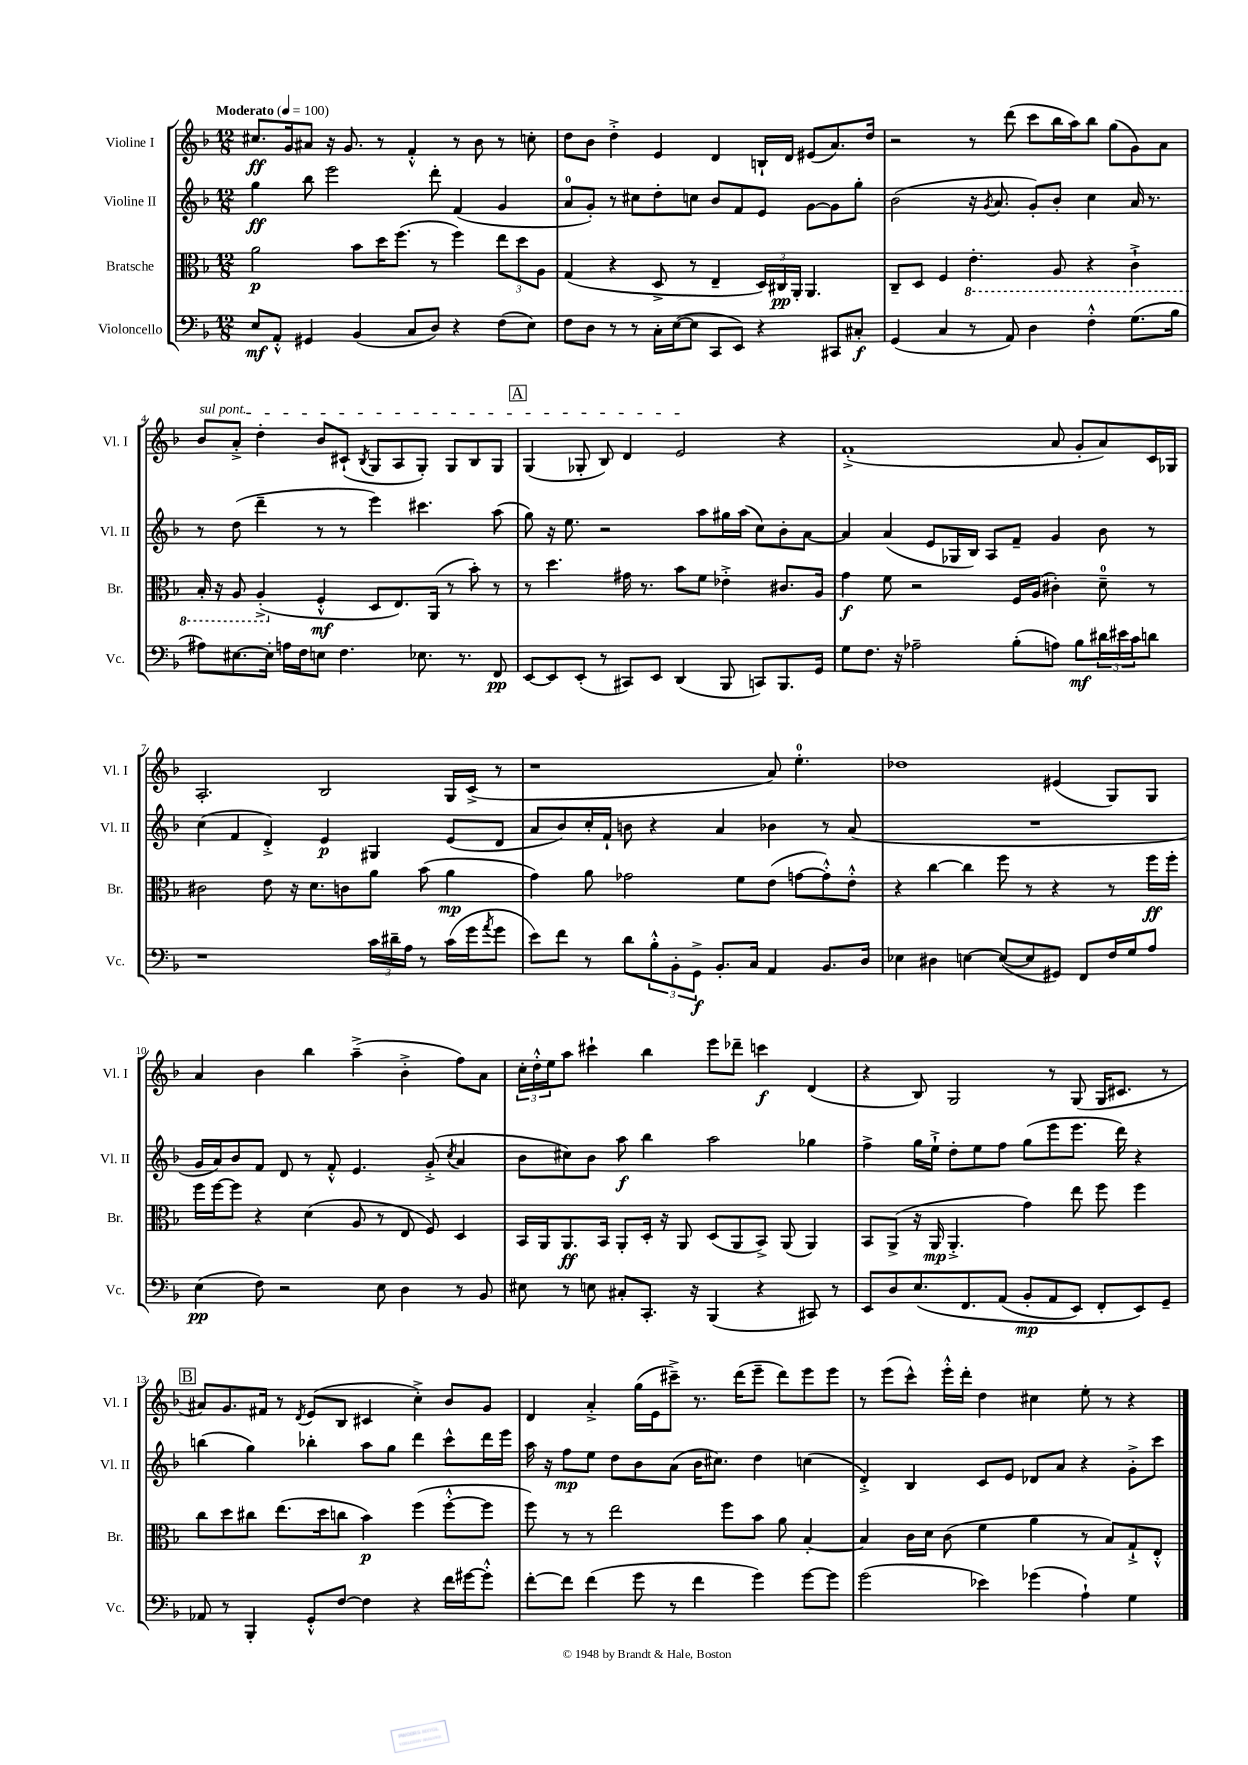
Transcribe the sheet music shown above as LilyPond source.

<<
\new StaffGroup <<
\new Staff = "s0" \with { instrumentName = "Violine I" shortInstrumentName = "Vl. I" } {
    \clef treble \key f \major \numericTimeSignature \time 12/8 \tempo "Moderato" 4 = 100
    cis''8.\ff g'16 ais'8 r16 g'8. r8 f'4-.-^ r8 bes'8 r8 c''8-. |
    d''8 bes'8 d''4-.-> e'4 d'4 b16-! d'16 eis'8( a'8.) d''16 |
    r2 r8 d'''8( c'''8 bes''16 a''16) bes''8 g''8( g'8) a'8 |
    \once \override TextSpanner.bound-details.left.text = \markup { \italic "sul pont." } bes'8\startTextSpan a'8-.-> d''4-. bes'8 cis'8-!( \acciaccatura { bes8 } g8 a8 g8-.) g8 bes8 g8 |
    \mark \markup { \box "A" } g4( ges8-. bes8) d'4 e'2\stopTextSpan r4 |
    f'1-.->( a'8 g'8-. a'8) c'16 ges16 |
    a2.-. bes2 g16 c'16->( r8 |
    r1 a'8) e''4.-0-. |
    des''1 eis'4( g8) g8 |
    a'4 bes'4 bes''4 a''4--->( bes'4-.-> f''8) a'8 |
    \tuplet 3/2 { c''16-. d''16-.-^ e''16 } a''8 cis'''4-! bes''4 e'''8 des'''8-- c'''4\f d'4( |
    r4 bes8) g2 r8 g8( g16 cis'8. r8 |
    \mark \markup { \box "B" } ais'8) g'8. fis'16 r8 \acciaccatura { d'8 } e'8( bes8 cis'4 c''4-.->) bes'8 g'8 |
    d'4 a'4-.-> g''16( e'16 cis'''8--->) r8. d'''16( e'''8-- d'''8) e'''8 e'''8 |
    r8 e'''8( c'''8-^) e'''16-.-^ d'''16-. d''4 cis''4 e''8-. r8 r4 \bar "|." |
}
\new Staff = "s1" \with { instrumentName = "Violine II" shortInstrumentName = "Vl. II" } {
    \clef treble \key f \major \numericTimeSignature \time 12/8
    g''4\ff bes''8 e'''2 d'''8-. f'4( g'4 |
    a'8-0 g'8-.) r8 cis''8 d''8-. c''8 bes'8 f'8 e'8 g'8~ g'8 g''8-. |
    bes'2( r16 \acciaccatura { g'8 } a'8. g'8-.) bes'8-. c''4 a'16 r8. |
    r8 d''8( d'''4-- r8 r8 e'''4) cis'''4. a''8( |
    \mark \markup { \box "A" } g''8) r16 e''8. r2 a''8 gis''16 a''16( c''8) bes'8-. a'8~ |
    a'4 a'4( e'8 ges16 bes16) a8 f'8-- g'4 bes'8 r8 |
    c''4( f'4 d'4-.->) e'4\p gis4 e'8( d'8 |
    a'8 bes'8) c''16-. f'16-! b'8 r4 a'4 bes'4 r8 a'8( |
    R1. |
    g'16 a'16) bes'8 f'8 d'8 r8 f'8-.-^ e'4. g'8-.->( \acciaccatura { c''8 } a'4 |
    bes'8 cis''8) bes'8 a''8\f bes''4 a''2 ges''4 |
    f''4-> g''16 e''16-!-> d''8-. e''8 f''8 g''8( e'''8 e'''8. d'''16) r4 |
    \mark \markup { \box "B" } b''4( g''4) bes''4-. a''8 g''8 d'''4 c'''8-^ d'''16 e'''16 |
    a''16 r16 f''8\mp e''8 d''8 bes'8 a'8( bes'16 cis''8.) d''4 c''4( |
    d'4-.->) bes4 c'8 e'8 des'8 a'8 r4 g'8-.-> c'''8 \bar "|." |
}
\new Staff = "s2" \with { instrumentName = "Bratsche" shortInstrumentName = "Br." } {
    \clef alto \key f \major \numericTimeSignature \time 12/8
    a'2\p bes'8 d''16 f''8.( r8 f''4) \tuplet 3/2 { e''8 d''8 a8 } |
    g4( r4 d8-> r8 e4-- \tuplet 3/2 { d16) cis16\pp a,16-. } a,4. |
    c8-- d8 f4 \ottava #-1 e4.-. a,8 r4 c4-!-> |
    bes,16-. r16 a,8 a,4-.->( \ottava #0 f4-.-^\mf d8 e8.) a,16( r8 bes'8-.) r8 |
    \mark \markup { \box "A" } r8 d''4. gis'16 r8. bes'8 f'8 ees'4-.-> cis'8. a16 |
    g'4\f f'8 r2 f16 a16( cis'4-.) d'8-0-- r8 |
    cis'2 e'8 r16 d'8. c'8 a'8 bes'8( a'4\mp |
    g'4) a'8 ges'2 f'8 e'8( g'8~ g'8-.-^) e'8-.-^ |
    r4 c''4~ c''4 f''8 r8 r4 r8 f''16\ff f''16-. |
    f''16 f''16~ f''8 r4 d'4( a8 r8 e8 f8) d4 |
    bes,16 a,16 a,8.\ff bes,16 a,8-. d16-. r16 a,8 d8( a,8 bes,8->) a,8( a,4) |
    bes,8 a,8->( r16 a,16\mp a,4.-.-> g'4) e''8 f''8 f''4 |
    \mark \markup { \box "B" } c''8 d''8 cis''8 e''8.( d''16 c''8 bes'4\p) f''4( f''8~-.-^ f''8 |
    f''8) r8 r8 e''2 f''8 bes'8 a'8 bes4~-. |
    bes4 c'16 d'16 c'8( f'4 a'4 r8 bes8) g8-!-> e8-.-^ \bar "|." |
}
\new Staff = "s3" \with { instrumentName = "Violoncello" shortInstrumentName = "Vc." } {
    \clef bass \key f \major \numericTimeSignature \time 12/8
    e8\mf a,8-.-^ gis,4 bes,4( c8 d8) r4 f8( e8) |
    f8 d8 r8 r8 c16-. e16~( e8 c,8 e,8) r4 cis,8 cis8-.\f |
    g,4( c4 r8 a,8) d4 f4-.-^ g8.( bes16 |
    ais8) eis8.~ eis16-. a16 f16 e8 f4. ees8. r8. f,8\pp |
    \mark \markup { \box "A" } e,8~ e,8 e,8-.( r8 cis,8) e,8 d,4( bes,,8 c,8) bes,,8. g,16 |
    g8 f8. r16 aes2-- bes8-.( a8) bes8\mf \tuplet 3/2 { dis'16 eis'16 c'16 } d'8 |
    r1 \tuplet 3/2 { c'16 dis'16-- a16 } r8 c'16( g'16 \acciaccatura { a'8 } g'8 |
    e'8) f'8 r8 d'8 \tuplet 3/2 { bes8-.-^ bes,8-. g,8->\f } bes,8.-. c16 a,4 bes,8. d16 |
    ees4 dis4 e4~ e8~( e8 gis,8) f,8 f16 g16 a8 |
    e4\pp( f8) r2 e8 d4 r8 bes,8 |
    eis8 r8 e8 cis8-. c,8.-. r16 bes,,4( r4 cis,8) r8 |
    e,8 d8 e8.\( f,8. a,8( bes,8-.\mp a,8 e,8) f,8-. e,8\) g,8-- |
    \mark \markup { \box "B" } aes,8 r8 bes,,4-. g,8-.-^ f8~ f4 r4 f'16 gis'16~ gis'8-.-^ |
    f'8~-. f'8 f'4( g'8 r8 f'4 g'4) g'8~ g'8 |
    g'2( ees'4) ges'4( a4-!) g4 \bar "|." |
}
>>
>>
